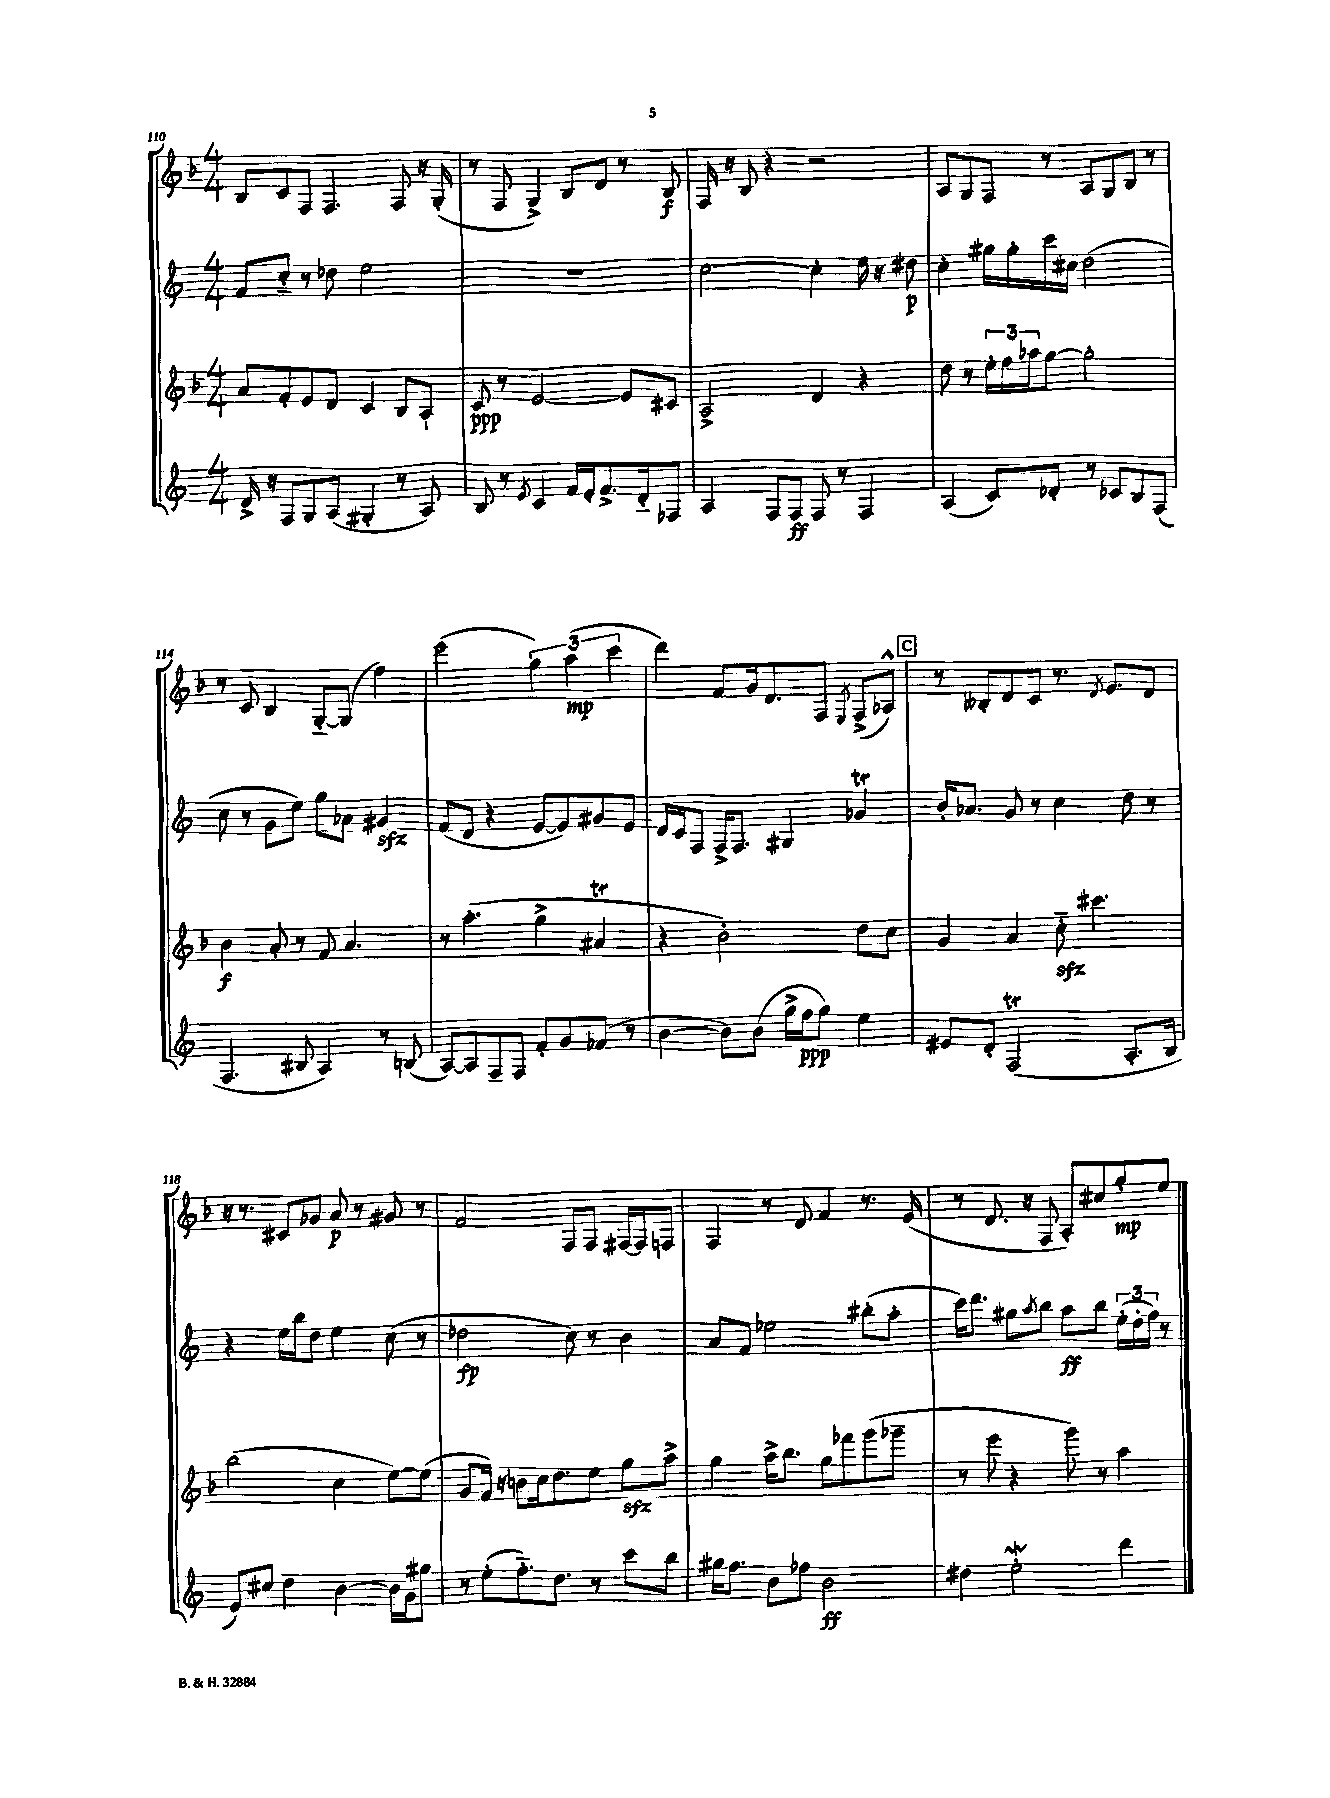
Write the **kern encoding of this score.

**kern	**kern	**kern	**kern
*staff4	*staff3	*staff2	*staff1
*clefG2	*clefG2	*clefG2	*clefG2
*k[]	*k[b-]	*k[]	*k[b-]
*M4/4	*M4/4	*M4/4	*M4/4
16d^	8a	8f	8B-
16r	.	.	.
8F	8f'	8cc'~	8c
8G	8e	8r	8F
(8A	8d	8dd-	4.F
4G#'	4c	2ee	.
8r	8B-	.	8F
8A)	8A`	.	16r
.	.	.	(16G'
=	=	=	=
8B	8c	1r	8r
8r	8r	.	8F
8qe	.	.	.
4c	[2e	.	4G^)
16f	.	.	8B-
16e'	.	.	.
8.f^	.	.	8d
.	8e]	.	8r
16d'~	.	.	.
8F-	8c#	.	8B-
=	=	=	=
4A	2A^	[2cc	16F
.	.	.	16r
.	.	.	8B-
8F	.	.	4r
8F	.	.	.
8F	4d	4cc']	2r
8r	.	.	.
4F	4r	16ee	.
.	.	16r	.
.	.	8dd#	.
=	=	=	=
(4A	8dd	4cc'	8A
.	8r	.	8G
8c)	24ee'	16gg#	8F
.	24ff	.	.
.	.	16gg#'	.
.	24aa-	.	.
8d-'	[8gg	16ccc	8r
.	.	16cc#	.
8r	2gg']	(2dd	8A
8c-	.	.	8G
8B	.	.	8B-
(8F	.	.	8r
=	=	=	=
4.F	4b-	8cc	8r
.	.	8r	8c
.	8a'	8g	4B-
8B#	8r	8ee)	.
4A)	8f	8gg	[8G'~
.	4.a	8a-	(8G]
8r	.	4g#	4ff)
(8B	.	.	.
=	=	=	=
[8A)	8r	(8f	(2eee
8A]	(4.aa'	8d	.
8F~	.	4r	.
8F	.	.	.
8f'	4gg^	[8e	6gg)
8g	.	8e])	.
.	.	.	(6aa
(8f-	4a#	8g#	.
.	.	.	6ccc
8r	.	8e	.
=	=	=	=
[4b	4r	16d	4ddd)
.	.	16c	.
.	.	8F	.
8b])	2b-')	16F^	8f
.	.	8.F	.
(8b	.	.	16g
.	.	.	8.d
16gg^	.	4G#	.
16ff	.	.	.
8gg)	.	.	8F
.	.	.	8qE
4ee	8dd	4g-	(8F^
.	8cc	.	8A-^^)
=	=	=	=
8e#	4g	16b'	8r
.	.	8.a-	.
8d'	.	.	8B--'
(2F	4a	8g	8d
.	.	8r	8c
.	8cc'~	4cc	8.r
.	4.ccc#	.	.
.	.	.	8qd
.	.	.	8.e
8.A'	.	8dd	.
.	.	8r	8d
16B	.	.	.
=	=	=	=
8e)	(2bb-	4r	16r
.	.	.	8.r
8cc#	.	.	.
4dd	.	16ee	8c#
.	.	16bb	.
.	.	8dd	8g-
[4b	4cc	4ee	8a
.	.	.	8r
16b]	[8ee)	(8cc	8g#
16g	.	.	.
8gg#	(8ee]	8r	8r
=	=	=	=
8r	8g	2dd-	2f
(8ee'	16f)	.	.
.	16r	.	.
8.ff'~)	8b	.	.
.	16cc	.	.
8.dd	8.dd	.	.
.	.	8cc)	8F
8r	8ee	8r	8F
8ccc	8gg	4b	[16F#
.	.	.	16F#]
8bb	8aa^	.	8F
=	=	=	=
16gg#	4gg	8a	4F
8.ff	.	.	.
.	.	8f	.
8b	16aa^	2ee-	8r
.	8.bb-	.	.
8ff-	.	.	8d
2b	8gg	.	4f
.	8fff-	.	.
.	(8ggg	(8bb#'	8.r
.	8ggg-~	8aa'	.
.	.	.	(16e
=	=	=	=
4dd#	8r	16ccc)	8r
.	.	8.ddd	.
.	8eee	.	8.d
2ee'	4r	8gg#	.
.	.	.	16r
.	.	8qaa	.
.	.	8bb	8F
.	8ggg)	8aa	8A')
.	8r	8bb	8cc#
4ddd	4aa	(24ee'	8gg'
.	.	24dd'	.
.	.	24ff)	.
.	.	8r	8ee
==	==	==	==
*-	*-	*-	*-
